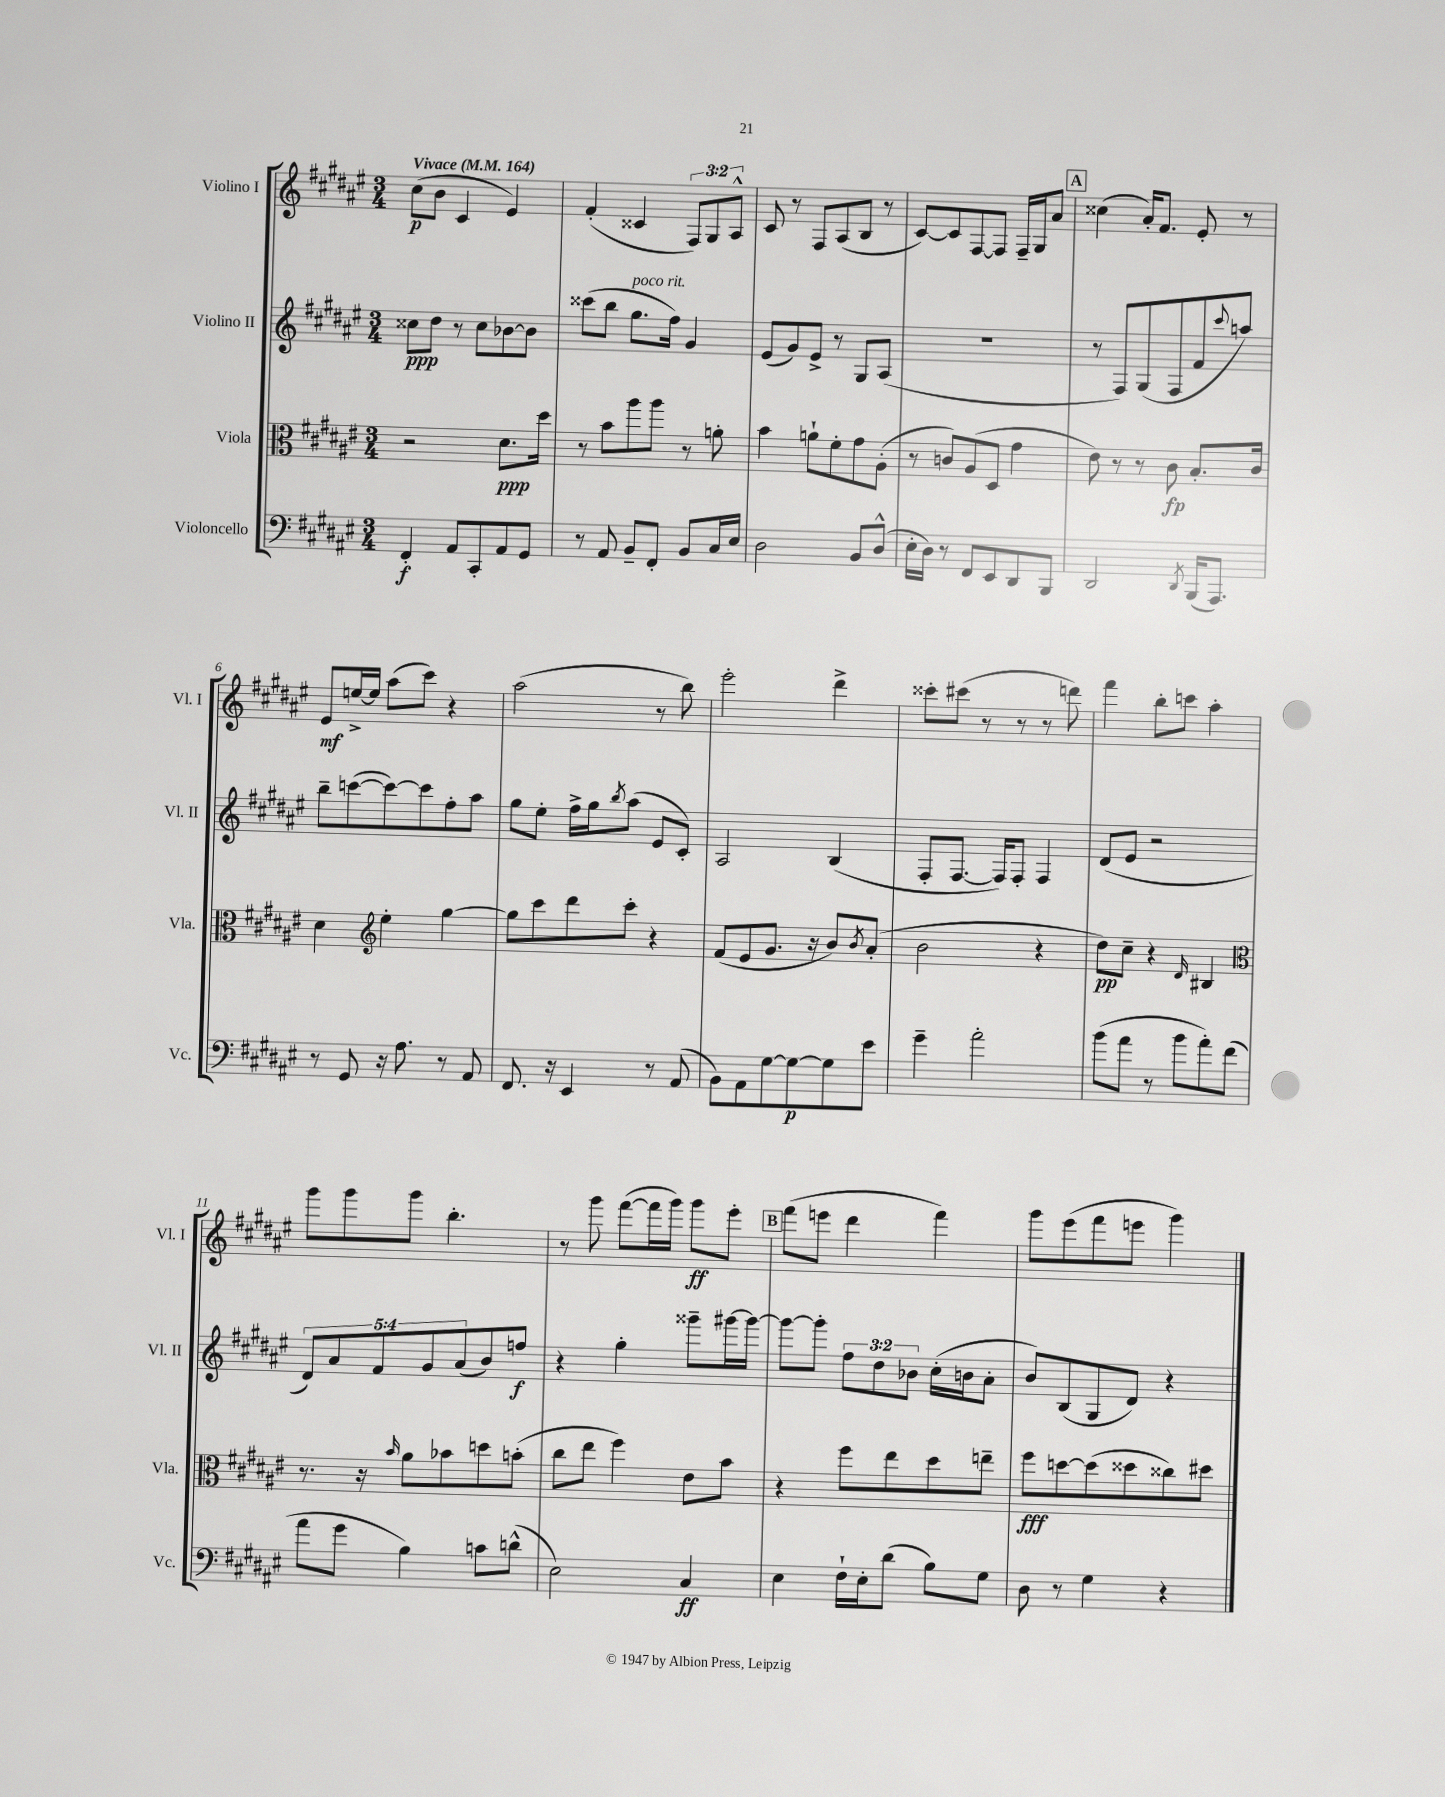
<<
\new StaffGroup <<
\new Staff = "s0" \with { instrumentName = "Violino I" shortInstrumentName = "Vl. I" } {
    \clef treble \key fis \major \numericTimeSignature \time 3/4 \override Staff.TupletNumber.text = #tuplet-number::calc-fraction-text \tempo "Vivace" 4 = 164
    cis''8\p( b'8 cis'4 eis'4) |
    fis'4-.( cisis'4 \tuplet 3/2 { fis8) gis8 ais8-^ } |
    cis'8 r8 fis8 ais8( b8 r8 |
    cis'8~) cis'8 fis8~ fis8 fis16-- gis16 ais'8 |
    \mark \markup { \box "A" } cisis''4( ais'16-.) fis'8. eis'8-. r8 |
    eis'8\mf e''16~-> e''16 ais''8( cis'''8) r4 |
    ais''2( r8 b''8) |
    eis'''2-. dis'''4-> |
    cisis'''8-. cis'''8( r8 r8 r8 d'''8) |
    fis'''4 b''8-. c'''8 ais''4-. |
    gis'''8 gis'''8 gis'''8 b''4.-. |
    r8 gis'''8 fis'''8~( fis'''16 gis'''16) gis'''8\ff eis'''8-. |
    \mark \markup { \box "B" } fis'''8( e'''8 dis'''4 fis'''4) |
    gis'''8 eis'''8( fis'''8 e'''8 gis'''4) \bar "|." |
}
\new Staff = "s1" \with { instrumentName = "Violino II" shortInstrumentName = "Vl. II" } {
    \clef treble \key fis \major \numericTimeSignature \time 3/4 \override Staff.TupletNumber.text = #tuplet-number::calc-fraction-text
    cisis''8\ppp dis''8 r8 cisis''8 bes'8~ bes'8 |
    cisis'''8( b''8 gis''8.^\markup { \italic "poco rit." } fis''16) gis'4 |
    eis'8( gis'8) eis'8-> r8 gis8 ais8( |
    R2. |
    \mark \markup { \box "A" } r8 fis8) gis8( fis8 fis'8 \appoggiatura { cis'''8 } a''8) |
    b''8-- c'''8~( c'''8~) c'''8 fis''8-. ais''8 |
    gis''8 eis''8-. fis''16-> gis''16 \acciaccatura { b''8 } ais''8( eis'8 cis'8-.) |
    ais2 b4( |
    fis8-. fis8.~ fis16) fis8-. fis4 |
    dis'8( eis'8 r2 |
    \tuplet 5/4 { dis'8) ais'8 fis'8 gis'8 ais'8( } b'8) f''8\f |
    r4 gis''4-. gisis'''8-- gis'''16~ gis'''16~ |
    \mark \markup { \box "B" } gis'''8~ gis'''8-. \tuplet 3/2 { fis''8 dis''8 bes'8 } cis''16-.( b'16 ais'8-. |
    b'8) b8( gis8 dis'8) r4 \bar "|." |
}
\new Staff = "s2" \with { instrumentName = "Viola" shortInstrumentName = "Vla." } {
    \clef alto \key fis \major \numericTimeSignature \time 3/4
    r2 dis'8.\ppp dis''16 |
    r8 b'8 ais''8 ais''8 r8 a'8-. |
    b'4 a'8-! fis'8-. gis'8 ais8-.( |
    r8 c'8) ais8( dis8 gis'4 |
    \mark \markup { \box "A" } eis'8) r8 r8 cis'8\fp b8.-. cis'16 |
    dis'4 \clef treble eis''4-. gis''4~ |
    gis''8 cis'''8 dis'''8 cis'''8-. r4 |
    fis'8( eis'8 gis'8. r16 b'8) \acciaccatura { b'8 } ais'8-.( |
    b'2 r4 |
    dis''8\pp) cis''8-- r4 \grace { dis'16 } bis4 |
    \clef alto r8. r16 \grace { b'16 } ais'8 bes'8 d''8 b'8-.( |
    cis''8 eis''8 fis''4) eis'8 b'8 |
    \mark \markup { \box "B" } r4 fis''8 eis''8 dis''8 e''8-- |
    fis''8\fff d''8~ d''8( disis''8 cisis''8) dis''8 \bar "|." |
}
\new Staff = "s3" \with { instrumentName = "Violoncello" shortInstrumentName = "Vc." } {
    \clef bass \key fis \major \numericTimeSignature \time 3/4
    fis,4-.\f ais,8 cis,8-. ais,8 gis,8 |
    r8 ais,8 b,8-- fis,8-. b,8 cis16 eis16 |
    dis2 b,8 dis8-^( |
    eis16-. dis16) r8 fis,8 eis,8 dis,8 b,,8 |
    \mark \markup { \box "A" } dis,2 \acciaccatura { dis,8 } b,,16( ais,,8.) |
    r8 gis,8 r16 ais8. r8 ais,8 |
    fis,8. r16 eis,4 r8 ais,8( |
    b,8) ais,8 gis8~ gis8~\p gis8 eis'8 |
    gis'4-- ais'2-. |
    b'8( ais'8 r8 b'8 ais'8-.) fis'8( |
    ais'8 gis'8 b4) c'8 d'8-^( |
    eis2) cis4\ff |
    \mark \markup { \box "B" } eis4 fis16-! eis16-. dis'8( b8) gis8 |
    dis8 r8 gis4 r4 \bar "|." |
}
>>
>>
